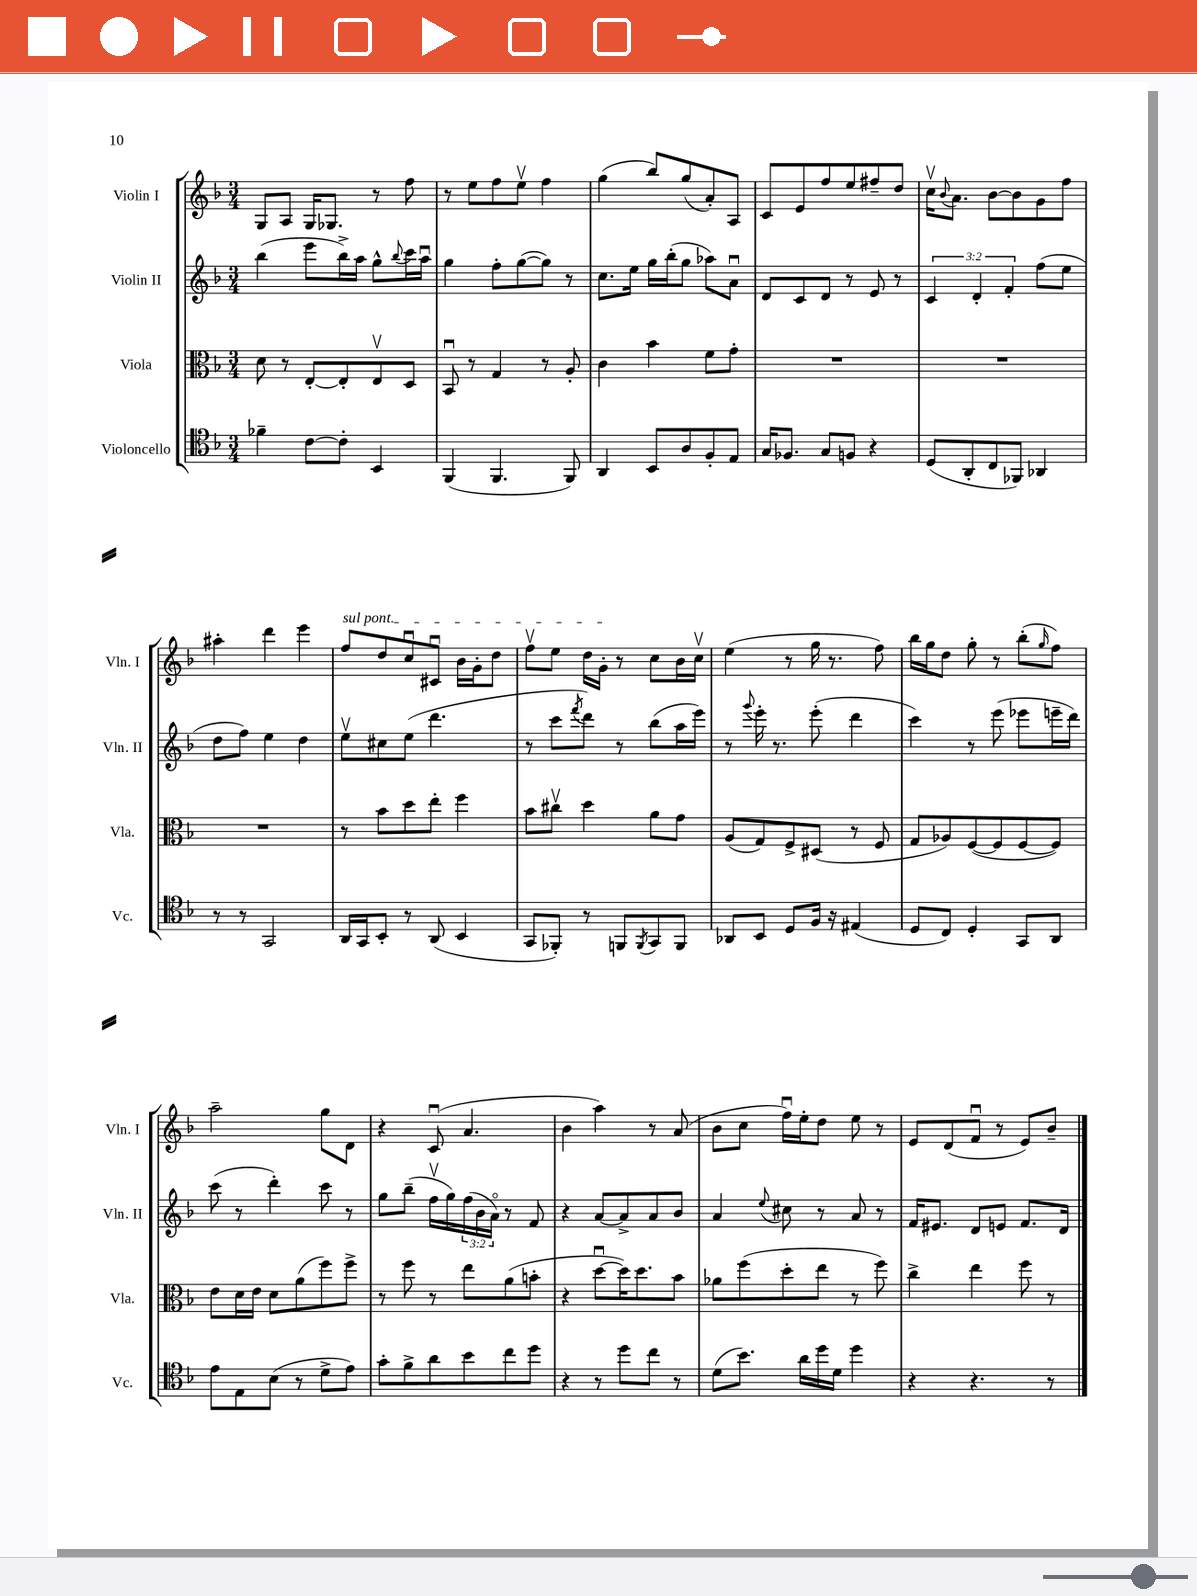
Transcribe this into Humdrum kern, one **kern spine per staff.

**kern	**kern	**kern	**kern
*staff4	*staff3	*staff2	*staff1
*clefC4	*clefC3	*clefG2	*clefG2
*k[b-]	*k[b-]	*k[b-]	*k[b-]
*M3/4	*M3/4	*M3/4	*M3/4
4f-~\	8d\	(4bb-\	8G/L
.	8r	.	8A/J
[8c\L	[8E'/L	8eee\L	16G/LK
.	.	.	8.G-/J
8c'\]J	8E'/]	16bb-^\L)	.
.	.	16aa\JJ	.
4BB-/	8Ev/	8gg^^\L	8r
.	.	8qqbb-/	.
.	8D/J	16ccc\L	8ff\
.	.	16aau\JJ	.
=	=	=	=
(4FF/	8BB-u/	4gg\	8r
.	8r	.	8ee\L
4.FF/	4G/	8ff'\L	8ff\
.	.	([8gg\	8eev\J
.	8r	8gg\]J)	4ff\
8FF/)	8A'/	8r	.
=	=	=	=
4AA/	4c\	8.cc\L	(4gg\
.	.	16ee\Jk	.
8BB-/L	4b-\	16gg\LL	8bb-/L)
.	.	(16bb-'\J	.
8A/	.	8gg\J	(8gg/
8F'/	8f\L	8aa-\L)	8a'/)
8E/J	8g'\J	8au\J	8A/J
=	=	=	=
16G/LK	2.r	8d/L	8c/L
8.F-/J	.	.	.
.	.	8c/	8e/
8G/L	.	8d/J	8ff/
8F/J	.	8r	8ee/
4r	.	8e/	8ff#~/
.	.	8r	8dd/J
=	=	=	=
(8D/L	2.r	6c/	16ccv\LK
.	.	.	8qqb-/
.	.	.	8.a\J
8AA'/	.	.	.
.	.	6d'/	.
8C/	.	.	[8b-\L
.	.	6f'/	.
8FF-/J)	.	.	8b-\]
4AA-/	.	(8ff\L	8g\
.	.	8ee\J	8ff\J
=	=	=	=
8r	2.r	8dd\L	4aa#'\
8r	.	8ff\J)	.
2GG/	.	4ee\	4ddd\
.	.	4dd\	4eee\
=	=	=	=
16AA/LL	8r	8eev\L	8ff/L
16GG/J	.	.	.
8BB-'/J	8b-\L	8cc#\	8dd/
8r	8dd\	(8ee\J	8ccu/
(8AA/	8ee'\J	4.ddd\	8c#u/J
4BB-/	4ff\	.	16b-\LL
.	.	.	16g'\J
.	.	.	8dd\J
=	=	=	=
8GG/L	8b-\L	8r	8ffv\L
8FF-'/J)	8cc#v\J	8ccc\L	8ee\J
.	.	8qfff/	.
8r	4dd\	8ddd\J)	16dd\LL
.	.	.	16g'\JJ
8FF/L	.	8r	8r
8qFF/	.	.	.
8GG/	8a\L	(8bb-\L	8cc\L
8FF/J	8g\J	16aa\L	16b-\L
.	.	16eee\JJ)	16ccv\JJ
=	=	=	=
8AA-/L	(8A/L	8r	(4ee\
.	.	8qqggg/	.
8BB-/J	8G/)	16eee'\	.
.	.	8.r	.
8D/L	8F^/	.	8r
16F/Jk	(8D#/J	(8eee'\	16gg\
16r	.	.	8.r
(4E#/	8r	4ddd\	.
.	8F/	.	8ff\)
=	=	=	=
8D/L	8G/L	4ccc\)	16bb-\LL
.	.	.	16gg\J
8C/J)	8A-/)	.	8dd\J
4D'/	([8F/	8r	8gg'\
.	8F/]	(8eee\	8r
8GG/L	[8F/	8eee-\L	(8bb-'\L
.	.	.	16qqgg/
8AA/J	8F/]J)	16eee~\L	8ff\J)
.	.	16ddd\JJ)	.
=	=	=	=
8e\L	8e\L	(8ccc\	2aa~\
8E\	16d\L	8r	.
.	16e\JJ	.	.
(8B-\J	8d\L	4ddd'\)	.
8r	(8a\	.	.
8d^\L	8ff\)	8ccc\	8gg\L
8e\J)	8ff^\J	8r	8d\J
=	=	=	=
8g'\L	8r	8gg\L	4r
8f^\	8ff\	(8bb-~\J	.
8a\	8r	16ffv\LL	(8cu/
.	.	16gg\)	.
8b-\	8ee\L	(24ff\	4.a/
.	.	24b-\	.
.	.	24ao\JJ)	.
8cc\	(8a\	8r	.
8dd\J	8b'\J	8f/	.
=	=	=	=
4r	4r	4r	4b-\
8r	[8ddu\L	[8a/L	4aa\)
8dd\L	16dd\]K)	8a^/]	.
.	8.dd\	.	.
8cc\J	.	8a/	8r
8r	8b-\J	8b-/J	(8a/
=	=	=	=
(8d\L	8a-\L	4a/	8b-\L
8.b-\J)	(8ff\	.	8cc\J
.	.	8qqee/	.
.	8dd'\	8cc#\	16ffu\LL)
16a\LL	.	.	16ee'\J
16dd\	8ee\J	8r	8dd\J
16d\JJ	.	.	.
4dd\	8r	8a/	8ee\
.	8ff\)	8r	8r
=	=	=	=
4r	4cc^\	16f/LK	8e/L
.	.	8.e#/J	.
.	.	.	(8d/
4.r	4ee\	8d/L	8fu/J
.	.	8e/J	8r
.	8ff\	8.f/L	8e/L)
8r	8r	.	8b-~/J
.	.	16d/Jk	.
==	==	==	==
*-	*-	*-	*-
